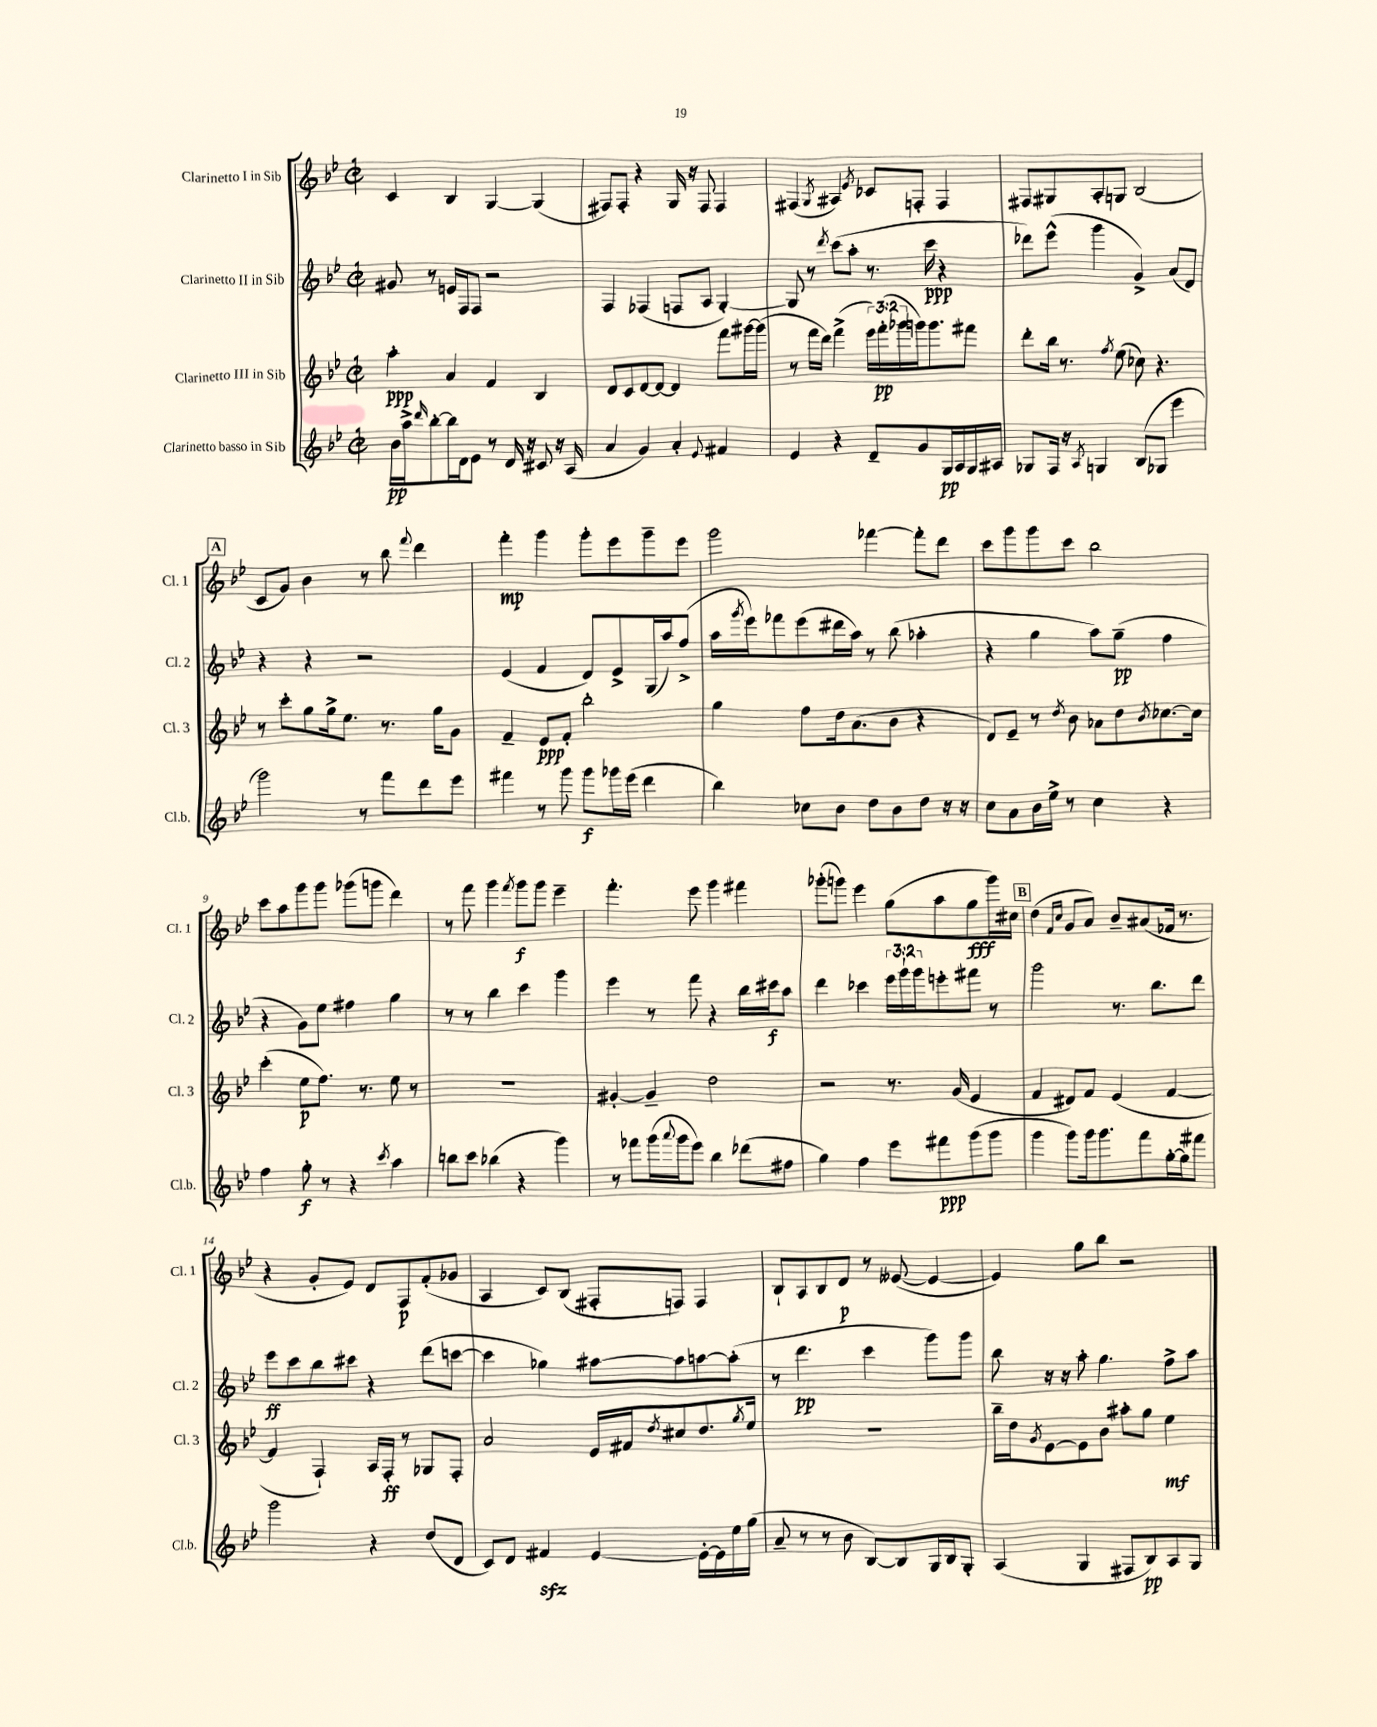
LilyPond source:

<<
\new StaffGroup <<
\new Staff = "s0" \with { instrumentName = "Clarinetto I in Sib" shortInstrumentName = "Cl. 1" } {
    \clef treble \key bes \major \defaultTimeSignature \time 2/2
    c'4 bes4 g4~ g4( |
    fis8) fis8-. r4 g16 r16 fis8 fis4 |
    fis4( \acciaccatura { g8 } ais4) \acciaccatura { ees'8 } ces'8 f8-. f4 |
    fis8 gis8 a8-. g8 bes2( |
    \mark \markup { \box "A" } c'8 g'8) bes'4 r8 bes''8 \appoggiatura { f'''8 } d'''4 |
    f'''4-.\mp g'''4 g'''8-. ees'''8 g'''8-- ees'''8 |
    g'''2 fes'''4~ fes'''8-. d'''8 |
    c'''8 g'''8 g'''8 c'''8 bes''2 |
    c'''8 a''8 g'''8 g'''8 ges'''8( g'''8 d'''4) |
    r8 f'''8 g'''4 \acciaccatura { f'''8 } g'''8\f g'''8 ees'''4-- |
    f'''4.-. ees'''8 g'''4 fis'''4 |
    ges'''8-.( g'''8) ees'''4 g''8( a''8 g''8\fff g'''16) cis''16 |
    \mark \markup { \box "B" } d''4( \grace { f'16 c''16 } g'8 a'8) bes'8-- ais'8( fes'16 r8. |
    r4 g'8-. ees'8) d'8 f8\p f'8-.( ges'8 |
    a4 c'8) bes8( fis8-. f8) f4 |
    bes8-! a8 bes8 d'8\p r8 eeses'8~( eeses'4~ |
    eeses'4) g''8 bes''8 r2 \bar "|." |
}
\new Staff = "s1" \with { instrumentName = "Clarinetto II in Sib" shortInstrumentName = "Cl. 2" } {
    \clef treble \key bes \major \defaultTimeSignature \time 2/2 \override Staff.TupletNumber.text = #tuplet-number::calc-fraction-text
    gis'8 r8 e'16 f16 f8 r2 |
    f4 fes4( f8 a8 g4~-.) |
    g8 r8 \acciaccatura { d'''8 } c'''8( a''8-. r8. c'''16\ppp r4 |
    des'''8) ees'''8-^( g'''4 g'4->) a'8( d'8) |
    \mark \markup { \box "A" } r4 r4 r2 |
    ees'4( f'4 d'8) ees'8-> g16( a''16) f''8->( |
    a''16 \acciaccatura { g'''8 } ees'''16) fes'''8 ees'''8( dis'''16 a''16) r8 bes''8( aes''4-. |
    r4 g''4 a''8) g''8--\pp( f''4 |
    r4 g'8) ees''8 fis''4 g''4 |
    r8 r8 bes''4 c'''4 g'''4 |
    ees'''4 r8 f'''8 r4 bes''16 cis'''16\f a''8 |
    d'''4 ces'''4 \tuplet 3/2 { ees'''16 g'''16-! g'''16 } e'''8-. fis'''8 r8 |
    \mark \markup { \box "B" } g'''2 r8. bes''8. d'''8 |
    ees'''8\ff c'''8 bes''8 cis'''8 r4 d'''8( c'''8~ |
    c'''4 ges''4) ais''8~ ais''8 a''8~ a''8-.( |
    r8 d'''4.\pp c'''4 g'''8) g'''8 |
    bes''8 r16 r16 a''8-. g''4. f''8-> a''8 \bar "|." |
}
\new Staff = "s2" \with { instrumentName = "Clarinetto III in Sib" shortInstrumentName = "Cl. 3" } {
    \clef treble \key bes \major \defaultTimeSignature \time 2/2 \override Staff.TupletNumber.text = #tuplet-number::calc-fraction-text
    a''4-.\ppp a'4 f'4 bes4 |
    d'8 c'8 d'8~ d'8~ d'4 f'''8 gis'''16~ gis'''16( |
    r8 f'''16 d'''16) f'''4->( \tuplet 3/2 { ees'''16) f'''16-.\pp( ges'''16 } g'''16) g'''8. fis'''8 |
    d'''8-. bes''16 r8. \acciaccatura { f''8 } ees''8( ces''8) r4. |
    \mark \markup { \box "A" } r8 c'''8-. g''8 g''16-> ees''8. r8. g''16 g'8 |
    f'4-- ees'8\ppp f'8-. bes''2-. |
    g''4 f''8 d''16 a'8.( bes'8 r4 |
    d'8) ees'8-- r8 \acciaccatura { d''8 } bes'8 aes'8 d''8 \acciaccatura { bes'8 } ces''8.~ ces''16 |
    c'''4-.( ees''8\p f''8.) r8. ees''8 r8 |
    R1 |
    gis'4~-. gis'4-- d''2 |
    r2 r8. g'16( ees'4 |
    \mark \markup { \box "B" } f'4 dis'8) f'8 ees'4( f'4~ |
    f'4 f4-!) a16 f16-.\ff r8 ges8 f8-. |
    a'2 ees'16 fis'16 \acciaccatura { d''8 } cis''8 d''8. \acciaccatura { g''8 } ees''16 |
    R1 |
    bes''16-- d''16 \acciaccatura { g'8 } ees'8~ ees'8 bes'8 ais''8-. g''8 ees''4\mf \bar "|." |
}
\new Staff = "s3" \with { instrumentName = "Clarinetto basso in Sib" shortInstrumentName = "Cl.b." } {
    \clef treble \key bes \major \defaultTimeSignature \time 2/2
    bes'16\pp a''16-> \grace { d'''16 } bes''8~-. bes''16 d'16 ees'8 r8 d'16 r16 cis'8 r16 a16( |
    a'4 g'4) a'4-. \appoggiatura { ees'8 } fis'4 |
    ees'4 r4 d'8-- g'8 g16\pp a16 g16 ais16 |
    ges8 f16 r16 \acciaccatura { a8 } g4 bes8( ges8 ees'''4 |
    \mark \markup { \box "A" } g'''2) r8 f'''8 d'''8 ees'''8 |
    fis'''4 r8 g'''8 g'''8\f ges'''16 ees'''16( d'''4 |
    bes''4) ces''8 bes'8 d''8 bes'8 d''8 r16 r16 |
    c''8 a'8 bes'16 ees''16-> r8 c''4 r4 |
    f''4 g''8-.\f r8 r4 \acciaccatura { c'''8 } a''4 |
    b''8 c'''8 bes''4( r4 g'''4) |
    r8 fes'''8 g'''16( \appoggiatura { a'''8 } g'''16 ees'''8) bes''4 des'''8( fis''8 |
    g''4) f''4 ees'''8 fis'''8\ppp g'''8( g'''8 |
    \mark \markup { \box "B" } g'''4 g'''8) g'''16 g'''8. f'''8 g''16~-. g''16 fis'''8 |
    g'''2 r4 d''8( d'8 |
    c'8) d'8 fis'4\sfz ees'4~ ees'16~-. ees'16 ees''16 g''16( |
    a'8-- r8 r8 bes'8 bes8~) bes8 g16 bes16 g8-. |
    a4( g4 fis8 bes8\pp) a8 g8 \bar "|." |
}
>>
>>
